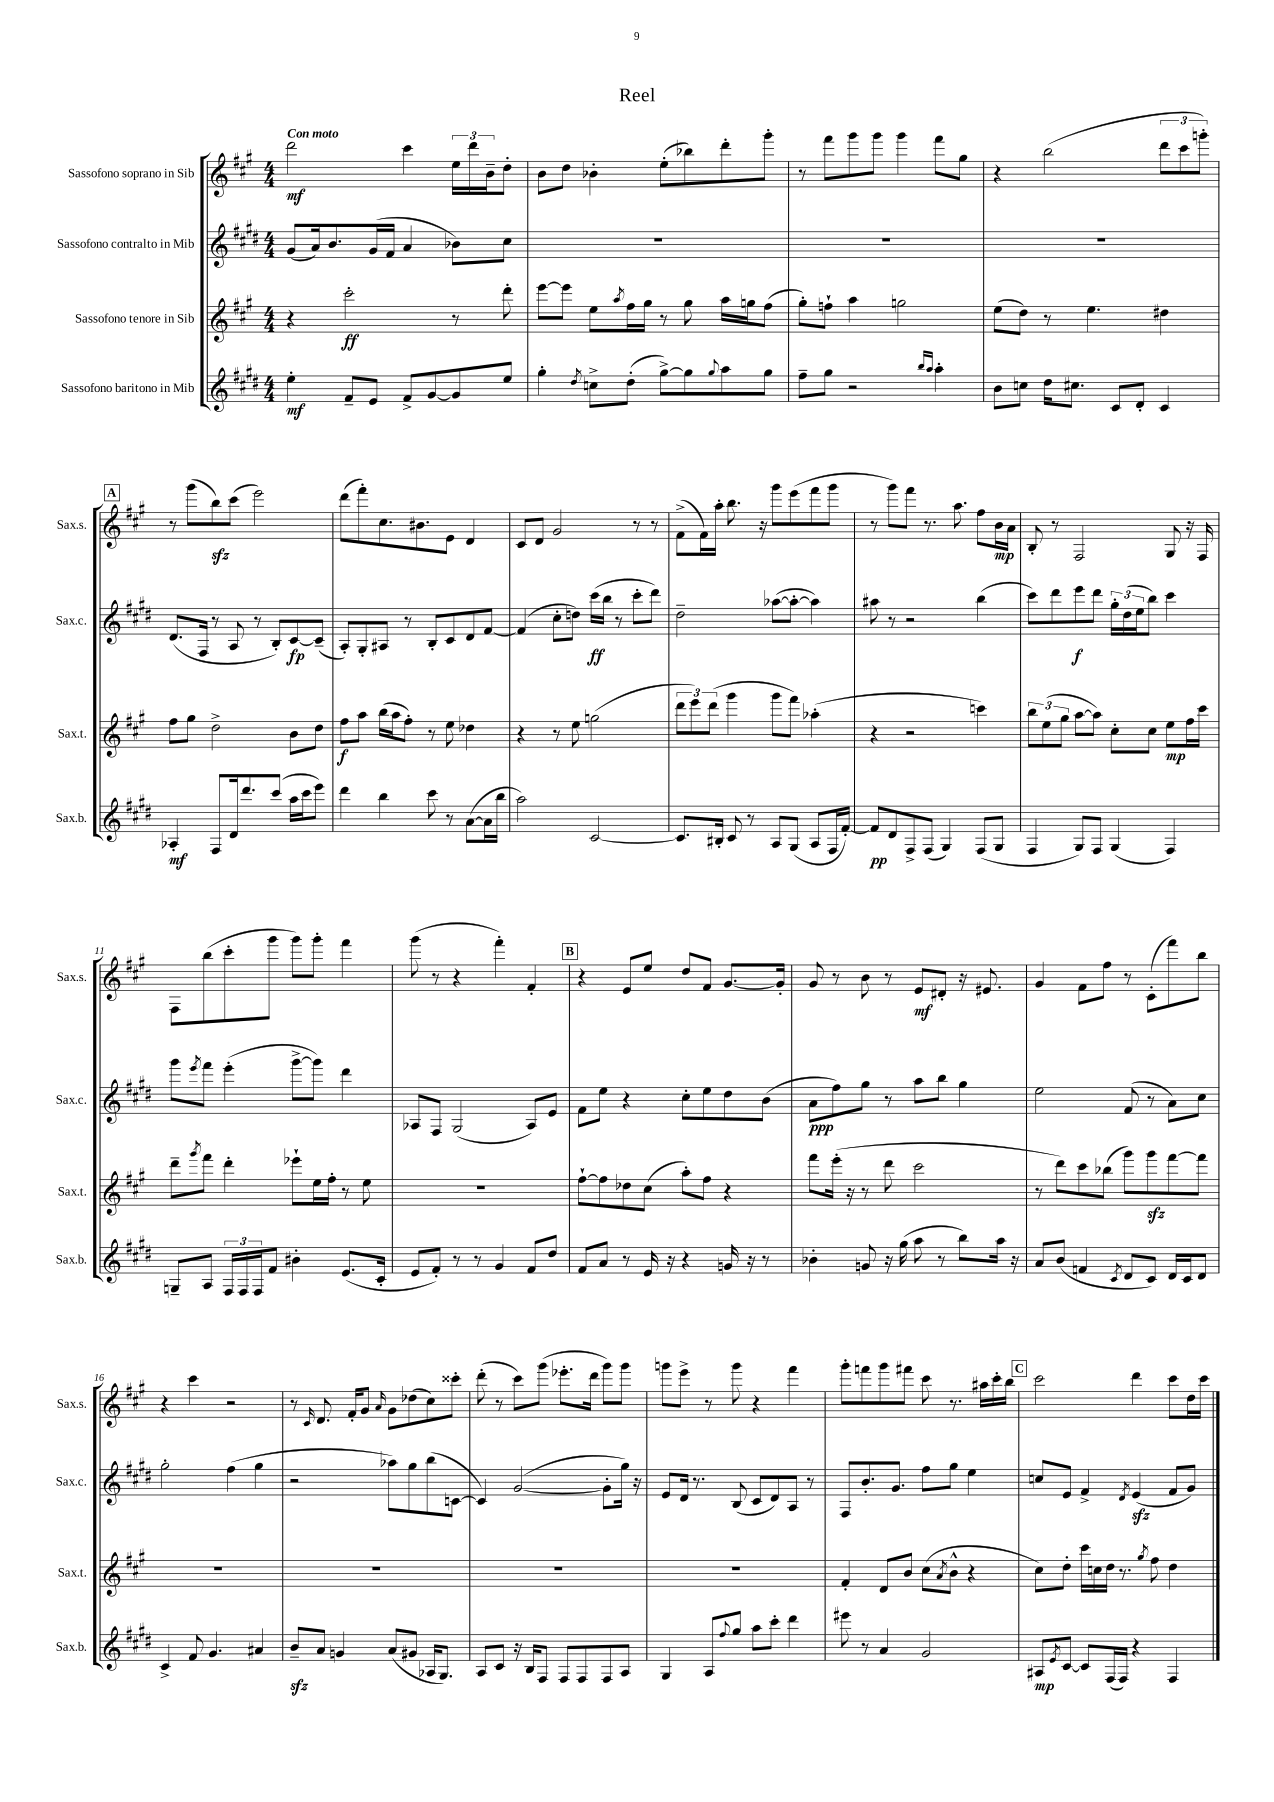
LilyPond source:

\header { title = "Reel" }
<<
\new StaffGroup <<
\new Staff = "s0" \with { instrumentName = "Sassofono soprano in Sib" shortInstrumentName = "Sax.s." } {
    \clef treble \key a \major \numericTimeSignature \time 4/4 \tempo "Con moto"
    d'''2\mf cis'''4 \tuplet 3/2 { e''16 d'''16 b'16-- } d''8-. |
    b'8 d''8 bes'4-. e''8-.( bes''8) d'''8-. gis'''8-. |
    r8 fis'''8 gis'''8 gis'''8 gis'''4 fis'''8 gis''8 |
    r4 b''2( \tuplet 3/2 { d'''8 cis'''8 g'''8-.) } |
    \mark \markup { \box "A" } r8 gis'''8( b''8\sfz) cis'''8( e'''2) |
    d'''8( fis'''8-.) cis''8. bis'8. e'8 d'4 |
    cis'8 d'8 gis'2 r8 r8 |
    fis'8->( fis'16) a''16-. b''8. r16 gis'''8 e'''8( fis'''8 gis'''8 |
    r8 gis'''8) fis'''8 r8. a''8. fis''8 b'16\mp a'16 |
    b8-. r8 fis2 gis8 r16 fis16 |
    fis8 b''8( cis'''8-. gis'''8 gis'''8) gis'''8-. fis'''4 |
    gis'''8( r8 r4 fis'''4-.) fis'4-. |
    \mark \markup { \box "B" } r4 e'8 e''8 d''8 fis'8 gis'8.~ gis'16-. |
    gis'8 r8 b'8 r8 e'8\mf dis'8-. r16 eis'8. |
    gis'4 fis'8 fis''8 r8 cis'8-.( fis'''8) b''8 |
    r4 cis'''4 r2 |
    r8 \grace { cis'16 } d'8. fis'16-. gis'8 \grace { a'16 } gis'8 des''8( cis''8) cisis'''8-. |
    d'''8-.( r8 cis'''8) gis'''8( ees'''8.-. d'''16 gis'''8) gis'''8 |
    g'''8 e'''8-> r8 g'''8 r4 fis'''4 |
    gis'''8-. f'''8 gis'''8 fis'''8 cis'''8 r8. ais''16 cis'''16-. b''16 |
    \mark \markup { \box "C" } cis'''2 d'''4 cis'''8 d''16 cis'''16 \bar "|." |
}
\new Staff = "s1" \with { instrumentName = "Sassofono contralto in Mib" shortInstrumentName = "Sax.c." } {
    \clef treble \key e \major \numericTimeSignature \time 4/4
    gis'8( a'16) b'8. gis'16( fis'16 a'4 bes'8) cis''8 |
    R1 |
    R1 |
    R1 |
    \mark \markup { \box "A" } dis'8.( fis16 r8 a8 r8 b8-.) cis'8~\fp cis'8--( |
    a8-.) gis8-. ais8 r8 b8-. cis'8 dis'8 fis'8~ |
    fis'4( cis''8-. d''8) cis'''16\ff( b''16 r8 cis'''8-. dis'''8) |
    dis''2-- aes''8~( aes''8~-. aes''4) |
    ais''8 r8 r2 b''4( |
    cis'''8) dis'''8 e'''8\f dis'''8 \tuplet 3/2 { gis''16-. dis''16( e''16 } b''8) cis'''4 |
    gis'''8 \acciaccatura { e'''8 } fis'''8 e'''4-.( gis'''8~-> gis'''8) dis'''4 |
    aes8 fis8 gis2( aes8) e'8 |
    \mark \markup { \box "B" } fis'8 e''8 r4 cis''8-. e''8 dis''8 b'8( |
    a'8\ppp fis''8) gis''8 r8 a''8 b''8 gis''4 |
    e''2 fis'8( r8 a'8) cis''8 |
    gis''2-. fis''4( gis''4 |
    r2 aes''8) gis''8 b''8( c'8~ |
    c'4) gis'2~( gis'8-. gis''16) r16 |
    e'8 dis'16 r8. b8( cis'8 dis'8) a8 r8 |
    fis8 b'8.-. gis'8. fis''8 gis''8 e''4 |
    \mark \markup { \box "C" } c''8 e'8 fis'4-> \acciaccatura { dis'8 } e'4\sfz( fis'8 gis'8) \bar "|." |
}
\new Staff = "s2" \with { instrumentName = "Sassofono tenore in Sib" shortInstrumentName = "Sax.t." } {
    \clef treble \key a \major \numericTimeSignature \time 4/4
    r4 cis'''2-.\ff r8 d'''8-. |
    e'''8~ e'''8 e''8 \acciaccatura { a''8 } fis''16 gis''16 r8 gis''8 a''16 g''16 fis''8( |
    gis''8-.) f''8-! a''4 g''2 |
    e''8( d''8) r8 e''4. dis''4 |
    \mark \markup { \box "A" } fis''8 gis''8 d''2-> b'8 d''8 |
    fis''8\f a''8 b''16( a''16 fis''8-.) r8 e''8 des''4 |
    r4 r8 e''8 g''2( |
    \tuplet 3/2 { d'''8 e'''8) d'''8( } gis'''4 gis'''8 fis'''8) aes''4-.( |
    r4 r2 c'''4) |
    \tuplet 3/2 { b''8 e''8( gis''8 } a''8~ a''8) cis''8-. cis''8 e''8\mp fis''16 cis'''16 |
    d'''8-- \acciaccatura { gis'''8 } fis'''8 d'''4-. ees'''8-! e''16 fis''16-. r8 e''8 |
    R1 |
    \mark \markup { \box "B" } fis''8~-! fis''8 des''8 cis''8( a''8-.) fis''8 r4 |
    fis'''8 e'''16-.( r16 r8 d'''8 cis'''2 |
    r8 d'''8) cis'''8 bes''8( gis'''8) gis'''8\sfz fis'''8~ fis'''8 |
    R1 |
    R1 |
    R1 |
    R1 |
    fis'4-. d'8 b'8 cis''8( \acciaccatura { a'8 } b'8-^ r4 |
    \mark \markup { \box "C" } cis''8) d''8-. cis'''16 c''16 d''16 r8. \acciaccatura { gis''8 } fis''8 d''4 \bar "|." |
}
\new Staff = "s3" \with { instrumentName = "Sassofono baritono in Mib" shortInstrumentName = "Sax.b." } {
    \clef treble \key e \major \numericTimeSignature \time 4/4
    e''4-.\mf fis'8-- e'8 fis'8-> gis'8~ gis'8 e''8 |
    gis''4-. \acciaccatura { dis''8 } c''8-> dis''8-.( gis''8~->) gis''8 \appoggiatura { gis''8 } a''8 gis''8 |
    fis''8-- gis''8 r2 \grace { b''16 a''16 } a''4-. |
    b'8 c''8 dis''16 cis''8. cis'8 dis'8-. cis'4 |
    \mark \markup { \box "A" } aes4-.\mf fis8 dis'16 dis'''8. cis'''8( a''16 cis'''16 e'''8) |
    dis'''4 b''4 cis'''8 r8 a'8~( a'16 b''16 |
    a''2) cis'2~ |
    cis'8. bis16-. cis'8 r8 a8 gis8( a8 fis16 fis'16~-.) |
    fis'8\pp dis'8 fis8-> fis8( gis4) fis8( gis8 |
    fis4 gis8) fis8 gis4( fis4) |
    g8-- a8 \tuplet 3/2 { fis16 fis16 fis16 } fis'8 bis'4-. e'8.( cis'16-. |
    e'8 fis'8-.) r8 r8 gis'4 fis'8 dis''8 |
    \mark \markup { \box "B" } fis'8 a'8 r8 e'16 r16 r4 g'16 r16 r8 |
    bes'4-. g'8 r16 gis''16( a''8 r8 b''8) a''16 r16 |
    a'8 b'8( f'4 \acciaccatura { cis'8 } dis'8 cis'8) dis'16 cis'16 dis'8 |
    cis'4-> fis'8 gis'4. ais'4 |
    b'8--\sfz a'8 g'4 a'8( gis'8 aes16 gis8.) |
    a8 cis'8 r16 b16 fis8 fis8 fis8 fis8 a8 |
    gis4 a8 \appoggiatura { fis''8 } gis''8 a''8 cis'''8-. dis'''4 |
    eis'''8 r8 a'4 gis'2 |
    \mark \markup { \box "C" } ais8\mp \acciaccatura { e'8 } cis'8~ cis'8 fis16( fis16) r4 fis4 \bar "|." |
}
>>
>>
